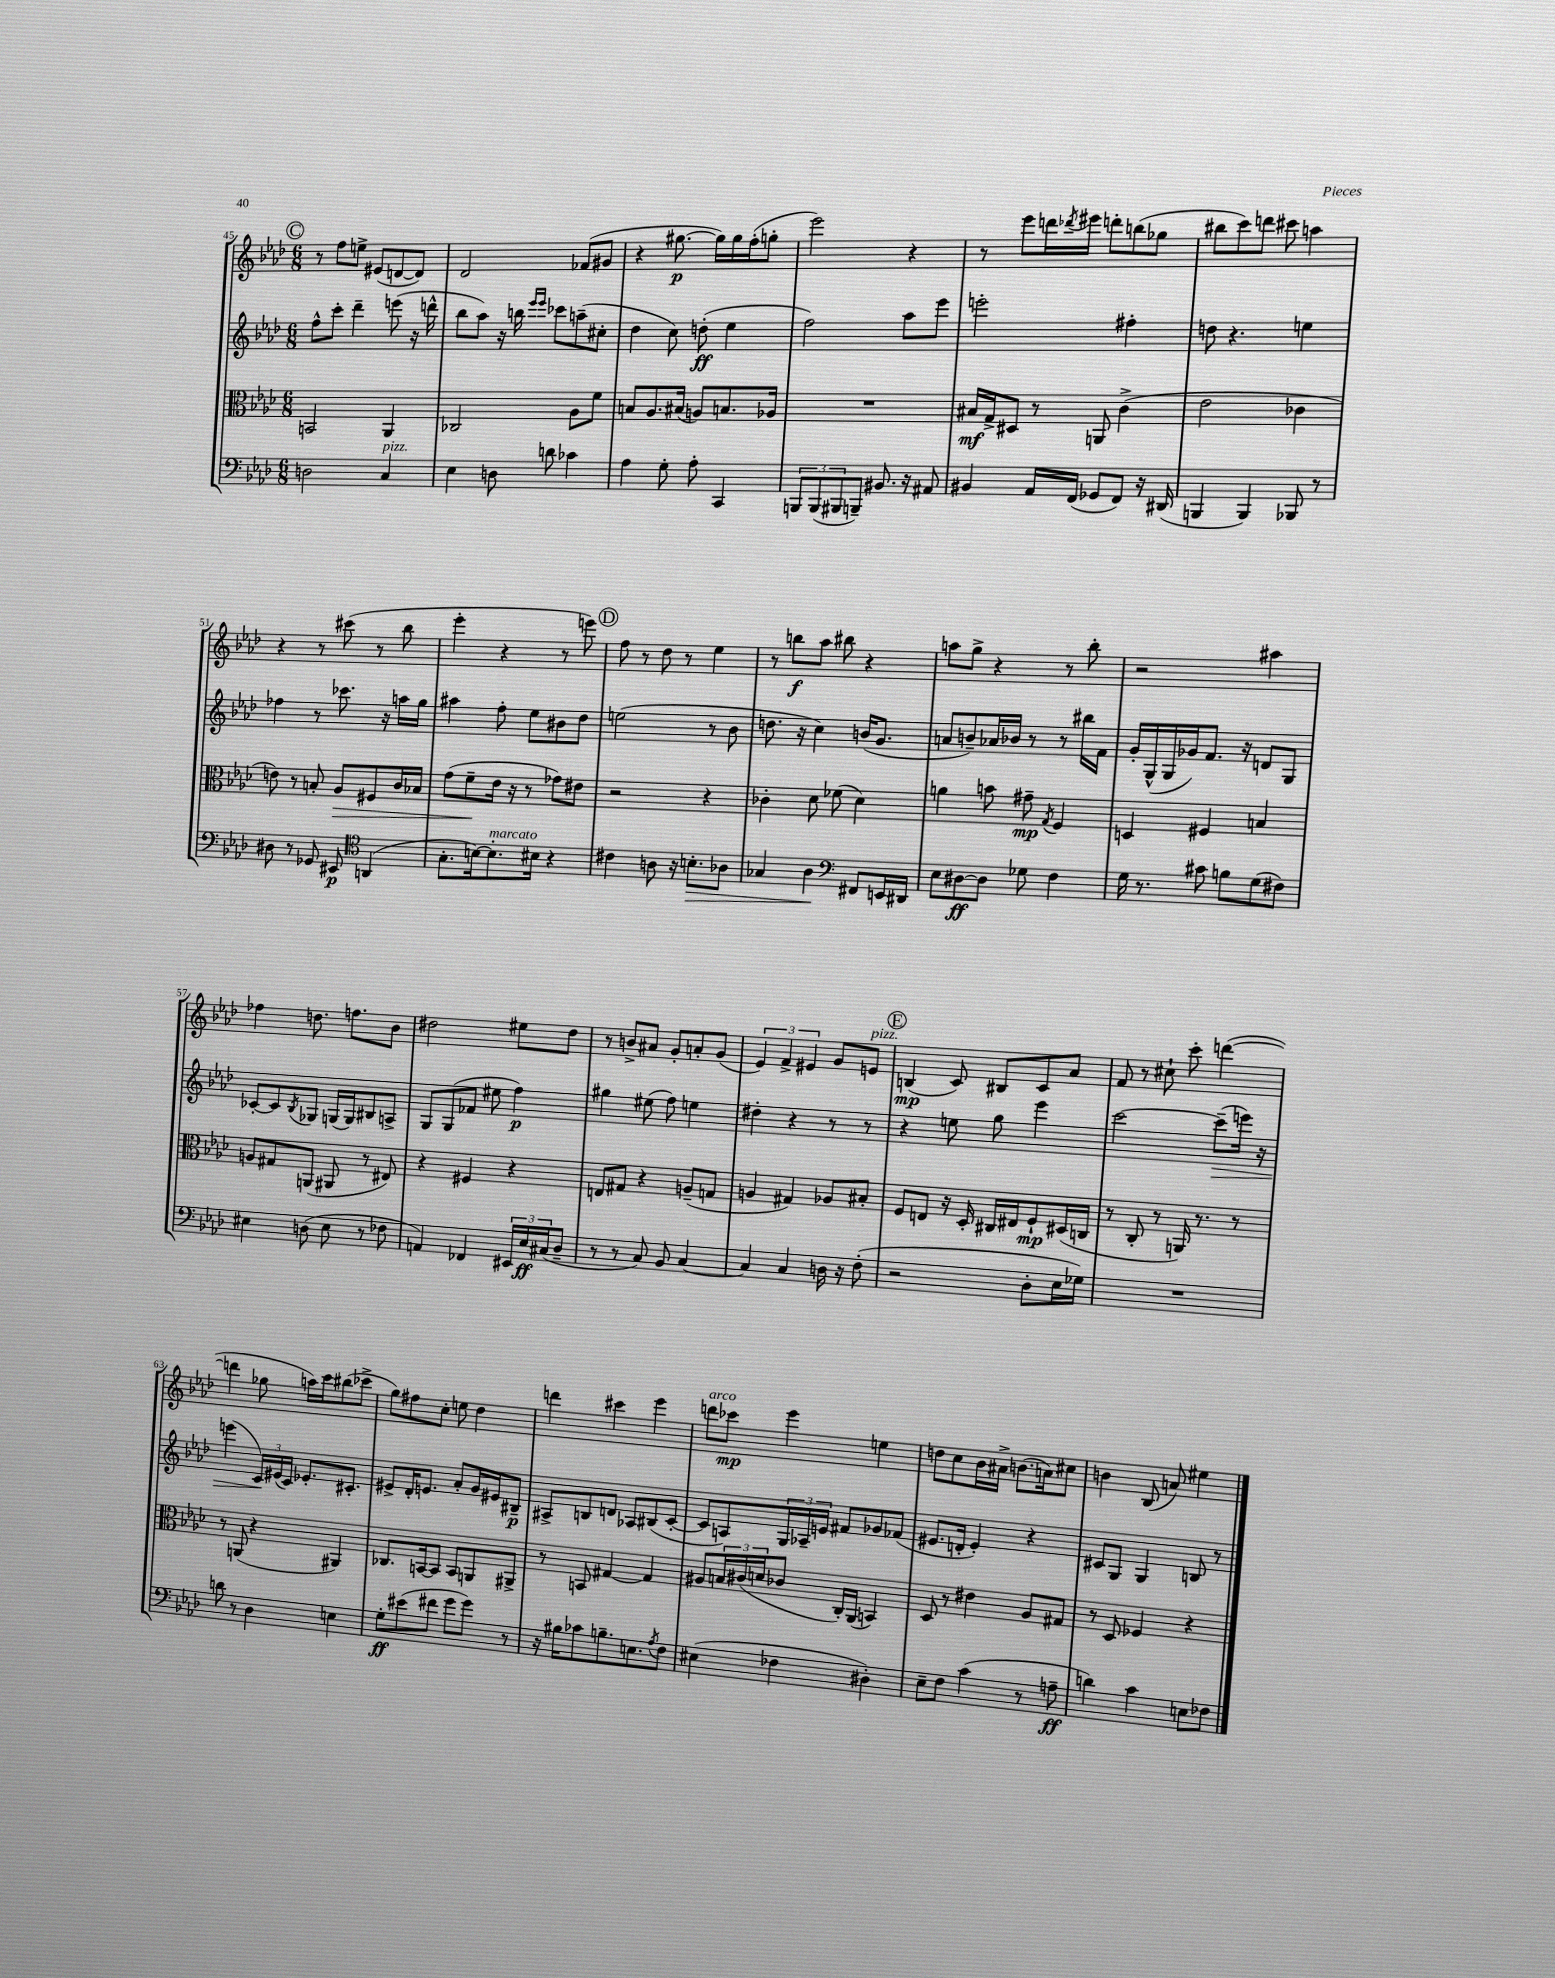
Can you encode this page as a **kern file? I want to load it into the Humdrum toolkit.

**kern	**kern	**kern	**kern
*staff4	*staff3	*staff2	*staff1
*clefF4	*clefC3	*clefG2	*clefG2
*k[b-e-a-d-]	*k[b-e-a-d-]	*k[b-e-a-d-]	*k[b-e-a-d-]
*M6/8	*M6/8	*M6/8	*M6/8
2D	2BB	8ff^^	8r
.	.	8ccc'	8ff
.	.	4ddd-~	8ee^
.	.	.	(8e#
4C	4AA-	(8eee	[8d
.	.	16r	8d])
.	.	16ddd^^	.
=	=	=	=
4E-	2C-	8bb-	2d-
.	.	8aa-)	.
8D	.	16r	.
.	.	16bb	.
.	.	16qqeee-	.
.	.	16qqeee-	.
8d	.	8ccc-	.
4c-	8A-	(8aa~	(8f-
.	8f	8cc#'	8g#
=	=	=	=
4A-	8B	4dd-	4r
.	8.A-	.	.
8G'	.	8cc)	[8.gg#
.	(16B#	.	.
8A-'	8A)	(8dd'	.
.	.	.	16gg#])
4CC	8.B	4ee-	16gg#
.	.	.	(16ff'
.	.	.	8gg'
.	16A-	.	.
=	=	=	=
12BBB	2.r	2ff)	2eee-)
(12BBB	.	.	.
12BBB#	.	.	.
8BBB~)	.	.	.
8.BB#	.	.	.
.	.	8aa-	4r
16r	.	.	.
8AA#	.	8eee-	.
=	=	=	=
4BB#	16B#	2eee'	8r
.	16G^	.	.
.	8D#	.	8eee-
16AA-	8r	.	16ddd
.	.	.	8qddd-
(16FF	.	.	16eee#
8GG-	8AA	.	8ddd'
8FF)	(4c^	4ff#'	(8bb
16r	.	.	8gg-
(16DD#	.	.	.
=	=	=	=
4BBB	2e-	8dd	8bb#
.	.	4.r	8ccc)
4BBB)	.	.	8ddd
.	.	.	8ccc#
8BBB-	4c-	4ee	4aa
8r	.	.	.
=	=	=	=
8D#	8e)	4ff-	4r
8r	8r	.	.
8GG-	8B'	8r	8r
8EE#	8A-	8.ccc-	(8ccc#
*clefC4	*	*	*
(4AA	8F#	.	8r
.	.	16r	.
.	16c	16aa	8bb-
.	16B-	16gg	.
=	=	=	=
8.G'	(8g	4aa#	4eee-'
.	8f~	.	.
[16B)	.	.	.
8.B']	16e-	8ff'	4r
.	16r	.	.
.	8r	8ee-	.
16B#	.	.	.
4r	8g-)	8b#	8r
.	8e#	8dd-	8eee)
=	=	=	=
4c#	2r	(2ee	8ff
.	.	.	8r
8A	.	.	8dd-
16r	.	.	8r
8.B'	.	.	.
.	4r	8r	4ee-
8A-	.	8b-	.
=	=	=	=
4G-	4c-'	8.dd	8r
.	.	.	8bb
.	.	16r	.
4A-	8d-	4cc)	8aa-
.	(8f-	.	8bb#
*clefF4	*	*	*
8FF#	4d-)	(16b	4r
.	.	8.g	.
16EE	.	.	.
16DD#	.	.	.
=	=	=	=
8E-	4a	8a	8aa
[8D#	.	8b~)	8gg^
8D#]	8b	16a-	4r
.	.	16b-	.
8G-	8g#~	8r	.
.	8qG	.	.
4F	4F	8r	8r
.	.	16bb#	8bb-'
.	.	16f	.
=	=	=	=
16G	4D	16g'	2r
8.r	.	(16G^^	.
.	.	16G	.
.	.	16g-)	.
8c#	4F#	8.f	.
8B	.	.	.
.	.	16r	.
(8G	4B	8d	4aa#
8F#)	.	8G	.
=	=	=	=
4E#	8A	[8c-'	4ff-
.	8G#	8c-]	.
.	.	8qB-	.
(8D	(8AA	8G-	8.dd
8E#	8AA#	(16G	.
.	.	16G)	8.ff
8r	8r	8B#	.
8F-	8E#)	8A^	8b-
=	=	=	=
4AA)	4r	8G	2dd#
.	.	(8G	.
4FF-	4F#	8f-	.
.	.	8ee#	.
24EE#	4r	4ff)	8ee#
24E-	.	.	.
(24C#	.	.	.
8D-~	.	.	8dd#
=	=	=	=
8r	8E	4gg#	8r
8r	8G#	.	8b^
8C)	4r	(8ee#	8a#
8BB-	.	8ff)	8g'
[4C	(8A~	4ee	8a'
.	8G	.	(8g
=	=	=	=
4C]	4A	4dd#'	6e-)
.	.	.	6f^
4C	4G#)	4r	.
.	.	.	6e#
16D	8A-	8r	8g
16r	.	.	.
(8F'	8B#'	8r	8e
=	=	=	=
2r	8F	4r	(4B
.	8E	.	.
.	16r	8ee	8c)
.	16D-'	.	.
.	16C#	8gg	8B#
.	16E#	.	.
8D-'	8F`	4eee-	8c
16E-	(16D#	.	8a-
16G-)	16C	.	.
=	=	=	=
2.r	8r	[2ccc	8f
.	8C'	.	8r
.	8r	.	8cc#`
.	16AA)	.	8ccc'
.	8.r	.	.
.	.	(8ccc~]	([4ddd
.	8r	16eee)	.
.	.	16r	.
=	=	=	=
8d	8r	(4eee	4ddd]
8r	(8AA	.	.
4D-	4r	24c)	8gg-
.	.	(24e#	.
.	.	24c)	.
.	.	8.e-'	16aa)
.	.	.	16ccc
4E	4AA#)	.	(8bb#
.	.	8.c#'	.
.	.	.	8ccc-^
=	=	=	=
8G'	8.C-	8e#^	8gg)
(8e#	.	16d-'	8ff#
.	[16BB	8.e	.
8f#	8BB]	.	8cc'
8g	8BB	8a-'	8ee
8g)	8AA	16g	4dd-
.	.	16e#	.
8r	8AA#^	8B#~	.
=	=	=	=
16r	8r	8A#^	4ddd
16B#	.	.	.
8c-	8BB	8B	.
8.B~	[4G#	8d	4ccc#
.	.	8A-	.
8.E	.	.	.
.	4G#]	(8B#	4eee-
8qA-	.	.	.
8F	.	[8c'	.
=	=	=	=
(4E#	8A#	8c]	8ddd
.	24B	8A)	8ccc-
.	(24c#	.	.
.	24d	.	.
4F-	8c-	24G	4eee-
.	.	24A-~	.
.	.	24e	.
.	16C')	8f#	.
.	(16AA-	.	.
4D#')	4BB)	8g-	4ee
.	.	(8f-	.
=	=	=	=
8E-~	8D-	8.e#	8dd
8F	8r	.	8cc
.	.	16d'	.
(4c	4e#	4e#')	16b-
.	.	.	16a#^
.	.	.	(8.b
8r	8A-	4r	.
.	.	.	16a)
8A~	8G#	.	8cc#
=	=	=	=
4d)	8r	8c#	4b
.	8D-	8G	.
4c	4F-	4G	(8B-
.	.	.	8a)
8E	4r	8B	4ee#
8F-	.	8r	.
==	==	==	==
*-	*-	*-	*-
